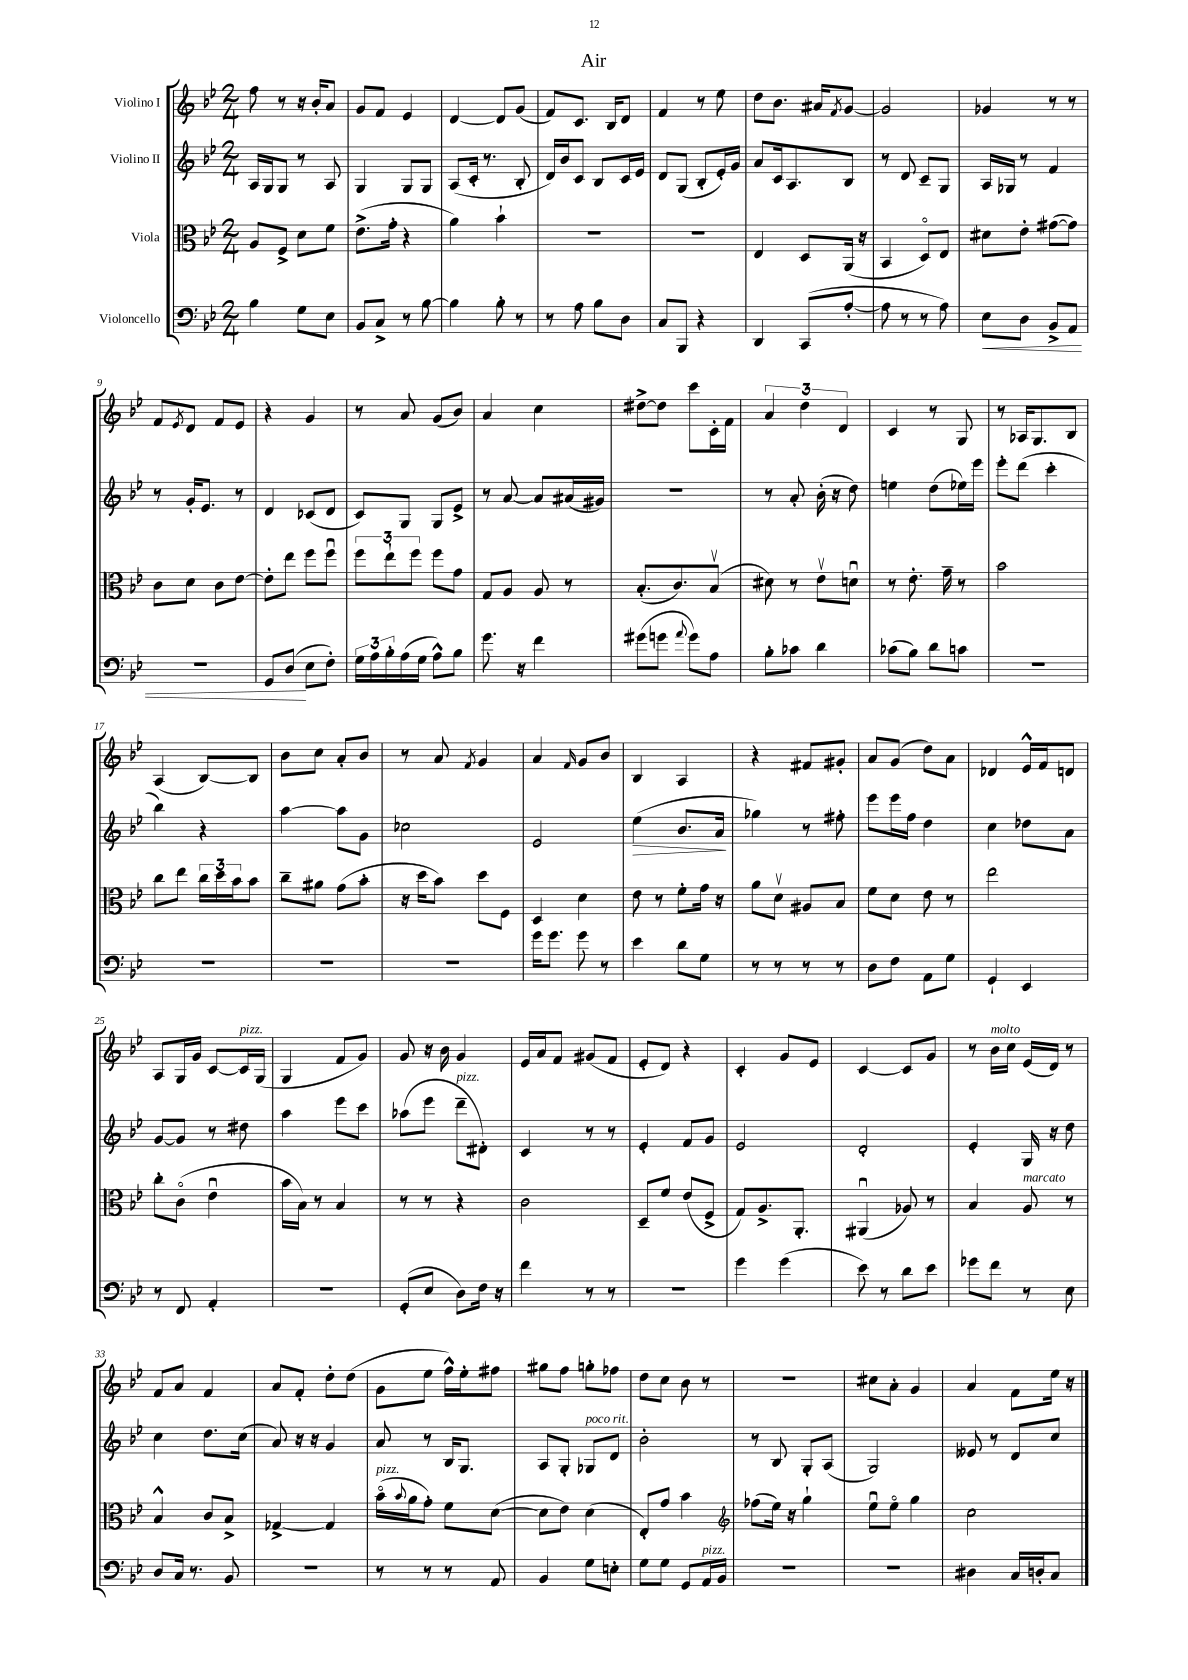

**kern	**kern	**kern	**kern
*staff4	*staff3	*staff2	*staff1
*clefF4	*clefC3	*clefG2	*clefG2
*k[b-e-]	*k[b-e-]	*k[b-e-]	*k[b-e-]
*M2/4	*M2/4	*M2/4	*M2/4
4B-	8A	16A	8ff
.	.	16G	.
.	8F^	8G	8r
8G	8d	8r	16r
.	.	.	16b-'
8E-	8f	8A	8a
=	=	=	=
8BB-	(8.e-^	4G	8g
8C^	.	.	8f
.	16g'	.	.
8r	4r	8G	4e-
[8B-	.	8G	.
=	=	=	=
4B-]	4a)	(8A	[4d
.	.	16c'	.
.	.	8.r	.
8B-'	4b-`	.	8d]
8r	.	8B-'	(8g
=	=	=	=
8r	2r	16d)	8f)
.	.	16b-	.
8A	.	8c	8.c
8B-	.	8B-	.
.	.	.	16B-
8D	.	16c	8d
.	.	16e-	.
=	=	=	=
8C	2r	8d	4f
8BBB-	.	(8G	.
4r	.	8B-'	8r
.	.	16e-')	8ee-
.	.	16g	.
=	=	=	=
4DD	4E-	8a	8dd
.	.	16c	8.b-
.	.	8.A	.
(8CC	8D	.	.
.	.	.	16a#
.	.	.	8qf
[8A'	(16AA	8B-	[8g
.	16r	.	.
=	=	=	=
8A]	4BB-	8r	2g]
8r	.	8d	.
8r	8Do)	8c~	.
8A)	8E-	8G	.
=	=	=	=
8E-	8d#	16A	4g-
.	.	16G-	.
8D	8e-'	8r	.
8BB-^	([8g#	4f	8r
8AA	8g#])	.	8r
=	=	=	=
2r	8c	8r	8f
.	.	.	8qe-
.	8d	16g'	8d
.	.	8.e-	.
.	8c	.	8f
.	[8e-	8r	8e-
=	=	=	=
8GG	8e-']	4d	4r
(8D	8ee-	.	.
8E-	8ff	(8c-	4g
8F')	8ffu	8d	.
=	=	=	=
24G	12ff	8c)	8r
24A	.	.	.
24B-'	12ee-`	.	.
(16A	.	8G	8a
.	12ff	.	.
16G	.	.	.
8A^^)	8ff	8G	(8g
8B-	8g	8e-^	8b-)
=	=	=	=
8.g	8G	8r	4a
.	8A	[8a	.
16r	.	.	.
4f	8A	8a]	4cc
.	8r	(16a#	.
.	.	16g#)	.
=	=	=	=
(8g#	(8.B-'	2r	[8dd#^
8g	.	.	8dd#]
.	8.c)	.	.
8qqa	.	.	.
8g)	.	.	8ccc
8A	(8B-v	.	16c'
.	.	.	16f
=	=	=	=
8B-'	8d#)	8r	6a
8c-	8r	8a'	.
.	.	.	6dd
4d	8e-v	(16b-'	.
.	.	16r	.
.	.	.	6d
.	8du	8dd)	.
=	=	=	=
(8c-	8r	4ee	4c
8B-)	8.e-'	.	.
8d	.	(8dd	8r
.	16g~	.	.
8c	8r	16ee-)	8G
.	.	16eee-	.
=	=	=	=
2r	2b-	8eee-'	8r
.	.	(8ddd	16A-
.	.	.	8.G
.	.	4ccc'	.
.	.	.	8B-
=	=	=	=
2r	8cc	4bb-)	(4A
.	8ee-	.	.
.	24cc	4r	[8B-)
.	24dd	.	.
.	24b-	.	.
.	8b-	.	8B-]
=	=	=	=
2r	8cc~	[4aa	8b-
.	8a#	.	8cc
.	(8g	8aa]	8a'
.	8b-'	8g	8b-
=	=	=	=
2r	16r	2cc-	8r
.	16dd	.	.
.	8b-)	.	8a
.	.	.	8qf
.	8dd	.	4g
.	8F	.	.
=	=	=	=
16g	4D	2e-	4a
8.g	.	.	.
.	.	.	16qqf
8g	4d	.	8g
8r	.	.	8b-
=	=	=	=
4e-	8e-	(4ee-	4B-
.	8r	.	.
8d	8f'	8.b-	4A
8G	16g	.	.
.	16r	16a	.
=	=	=	=
8r	8a	4gg-)	4r
8r	8dv	.	.
8r	8A#	8r	8f#
8r	8B-	8ff#'	8g#'
=	=	=	=
8D	8f	8eee-	8a
8F	8d	16eee-	(8g
.	.	16ff	.
8AA	8e-	4dd	8dd)
8G	8r	.	8a
=	=	=	=
4GG`	2ee-	4cc	4d-
4EE-	.	8dd-	16e-^^
.	.	.	16f
.	.	8a	8d
=	=	=	=
8r	8cc'	[8g	8A
8FF	(8co	8g]	16G
.	.	.	16g
4AA'	4e-u	8r	[8c
.	.	8dd#	16c]
.	.	.	(16G
=	=	=	=
2r	16b-	4aa	4G
.	16B-)	.	.
.	8r	.	.
.	4B-	8eee-	8f
.	.	8ccc	8g)
=	=	=	=
(8GG'	8r	(8aa-	8g
8E-	8r	8eee-	16r
.	.	.	16b-
8D)	4r	8ddd~	4g
16F	.	8d#')	.
16r	.	.	.
=	=	=	=
4f	2c	4c	16e-
.	.	.	16a
.	.	.	8f
8r	.	8r	(8g#
8r	.	8r	8f
=	=	=	=
2r	8D~	4e-'	8e-'
.	8f	.	8d)
.	(8e-	8f	4r
.	8F^	8g	.
=	=	=	=
4g	8G)	2e-	4c'
.	8.A^	.	.
(4g	.	.	8g
.	8.AA'	.	.
.	.	.	8e-
=	=	=	=
8e-)	(4AA#u	2d'	[4c
8r	.	.	.
8d	8A-)	.	8c]
8e-	8r	.	8g
=	=	=	=
8g-	4B-	4e-'	8r
8f	.	.	16b-
.	.	.	16cc
8r	8A	16G	(16e-
.	.	16r	16d)
8E-	8r	8dd	8r
=	=	=	=
8D	4B-^^	4cc	8f
16C	.	.	8a
8.r	.	.	.
.	8c	8.dd	4f
8BB-	8B-^	.	.
.	.	(16cc	.
=	=	=	=
2r	[4G-^	8a)	8a
.	.	16r	8f'
.	.	16r	.
.	4G-]	4g	8dd'
.	.	.	(8dd
=	=	=	=
8r	(16b-o	8a	8g
.	8qqb-	.	.
.	16a	.	.
8r	8g')	8r	8ee-
8r	8f	16B-	16ff^^)
.	.	8.G	16ee-'
8AA	([8d	.	8ff#
=	=	=	=
4BB-	8d]	8A	8gg#
.	8e-)	8G'	8ff
8G	(4d	8G-	8gg'
8E'	.	8d	8ff-
=	=	=	=
8G	8E-')	2b-'	8dd
8G	8g	.	8cc
8GG	4b-	.	8b-
16AA	.	.	8r
16BB-	.	.	.
=	=	=	=
*	*clefG2	*	*
2r	(8ff-	8r	2r
.	16ee-)	8B-	.
.	16r	.	.
.	4gg`	8G'	.
.	.	(8A	.
=	=	=	=
2r	8ee-u	2G)	8cc#
.	8ee-o	.	8a'
.	4gg	.	4g
=	=	=	=
4D#	2cc	8e--	4a
.	.	8r	.
16C	.	8d	8f
16D'	.	.	.
8C	.	8cc	16ee-
.	.	.	16r
==	==	==	==
*-	*-	*-	*-
